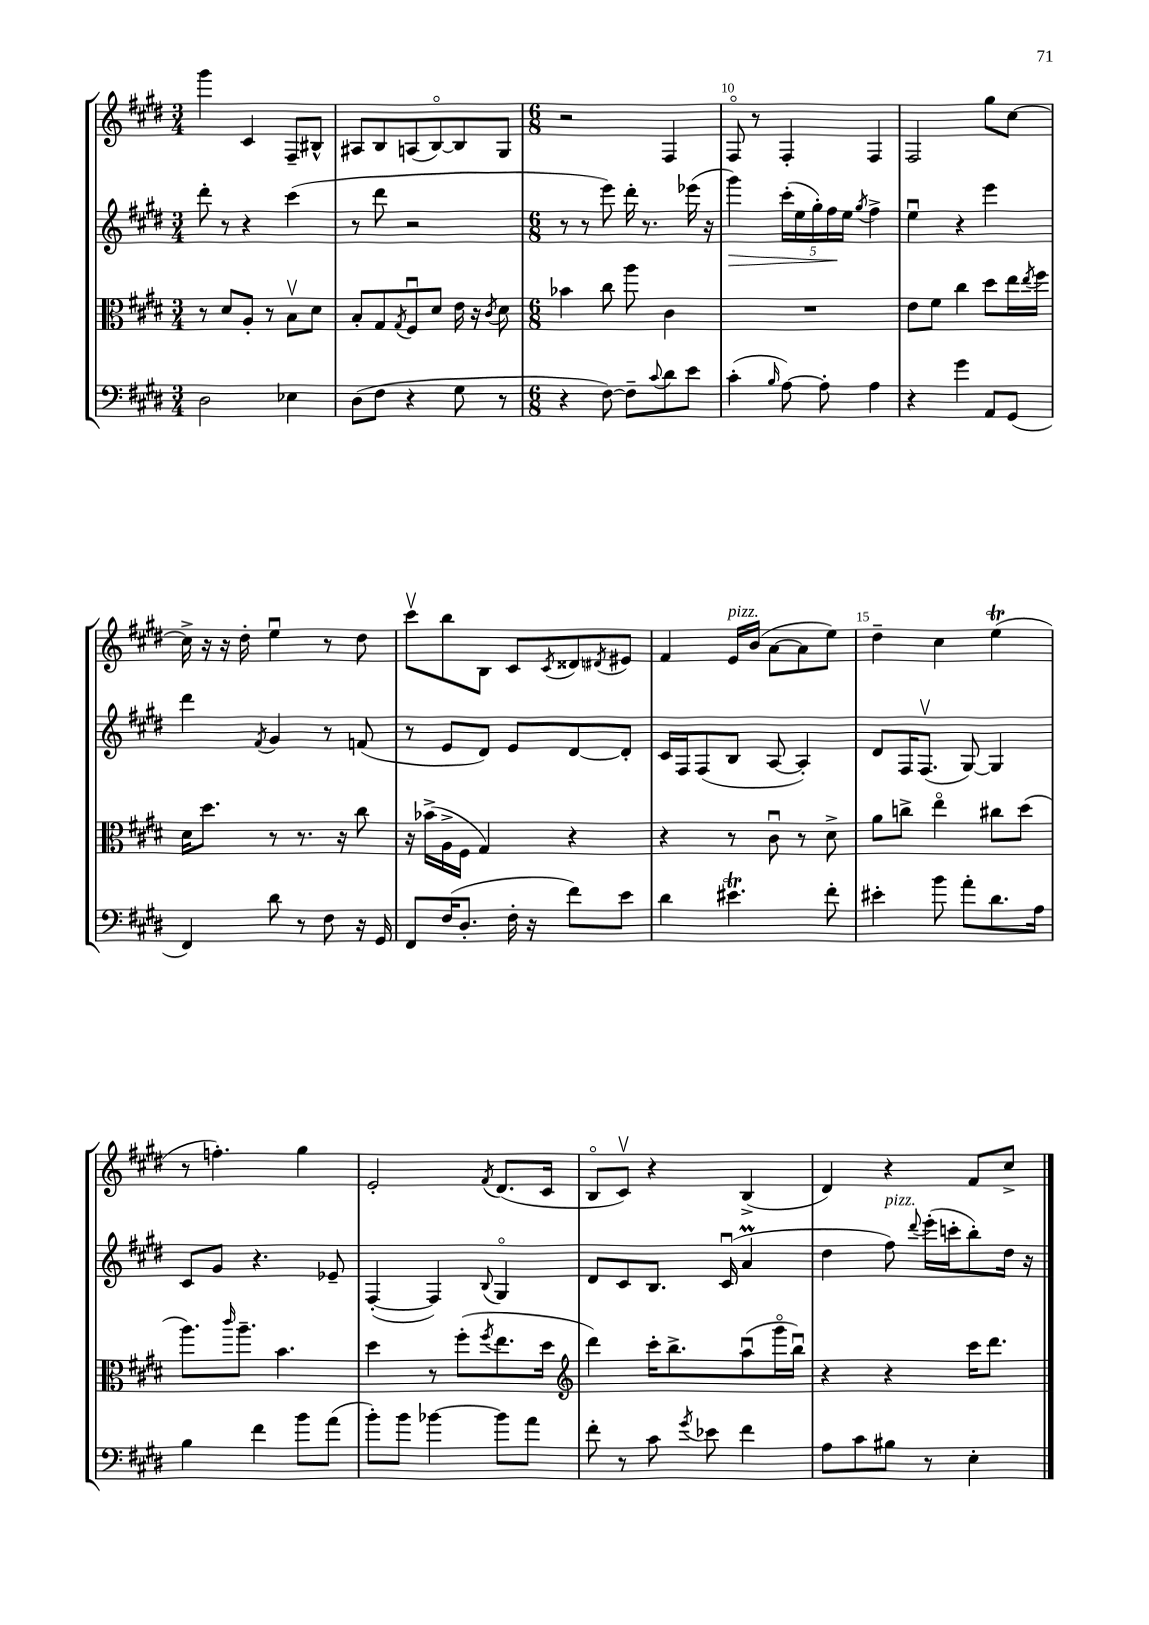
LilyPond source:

<<
\new StaffGroup <<
\new Staff = "s0" {
    \clef treble \key e \major \numericTimeSignature \time 3/4
    gis'''4 cis'4 fis8-- bis8-^ |
    ais8 b8 a8( b8~\flageolet) b8 gis8 |
    \numericTimeSignature \time 6/8 r2 fis4 |
    fis8\flageolet r8 fis4-. fis4 |
    fis2 gis''8 cis''8~ |
    cis''16-> r16 r16 dis''16-. e''4\downbow r8 dis''8 |
    cis'''8\upbow b''8 b8 cis'8 \acciaccatura { cis'8 } disis'8 \acciaccatura { dis'8 } eis'8 |
    fis'4 e'16^\markup { \italic "pizz." } b'16( a'8~ a'8 e''8) |
    dis''4-- cis''4 e''4\trill( |
    r8 f''4.-.) gis''4 |
    e'2-. \acciaccatura { fis'8 } dis'8.( cis'16 |
    b8\flageolet cis'8\upbow) r4 b4->( |
    dis'4) r4 fis'8 cis''8-> \bar "|." |
}
\new Staff = "s1" {
    \clef treble \key e \major \numericTimeSignature \time 3/4
    dis'''8-. r8 r4 cis'''4( |
    r8 dis'''8 r2 |
    \numericTimeSignature \time 6/8 r8 r8 e'''8) dis'''16-. r8. ees'''16( r16 |
    gis'''4\>) \tuplet 5/4 { cis'''16-.( e''16 gis''16-.) fis''16\! e''16 } \acciaccatura { gis''8 } fis''4-> |
    e''4\downbow r4 e'''4 |
    dis'''4 \acciaccatura { fis'8 } gis'4 r8 f'8( |
    r8 e'8 dis'8) e'8 dis'8~ dis'8-. |
    cis'16 fis16 fis8( b8 a8~ a4-.) |
    dis'8 fis16 fis8.\upbow( gis8~) gis4 |
    cis'8 gis'8 r4. ees'8-- |
    fis4~-.( fis4) \appoggiatura { b8 } gis4\flageolet |
    dis'8 cis'8 b8. cis'16\downbow( a'4\prall |
    dis''4 fis''8^\markup { \italic "pizz." }) \appoggiatura { dis'''8 } e'''16-.( c'''16-. b''8-.) dis''16 r16 \bar "|." |
}
\new Staff = "s2" {
    \clef alto \key e \major \numericTimeSignature \time 3/4
    r8 dis'8 a8-. r8 b8\upbow dis'8 |
    b8-. gis8 \acciaccatura { gis8 } fis8\downbow dis'8 e'16 r16 \acciaccatura { cis'8 } dis'8 |
    \numericTimeSignature \time 6/8 bes'4 cis''8 a''8 cis'4 |
    R2. |
    e'8 fis'8 cis''4 dis''8 e''16 \acciaccatura { e''8 } fis''16 |
    dis'16 dis''8. r8 r8. r16 cis''8 |
    r16 bes'16->( a16-> fis16 gis4) r4 |
    r4 r8 cis'8\downbow r8 dis'8-> |
    a'8 c''8-> e''4\flageolet cis''8 dis''8( |
    a''8.) \grace { cis'''16 } a''8.-- b'4. |
    dis''4 r8 fis''8-.( \acciaccatura { fis''8 } e''8. dis''16 |
    \clef treble dis'''4) cis'''16-. b''8.-> a''8\downbow( gis'''16\flageolet b''16\downbow) |
    r4 r4 cis'''16 dis'''8. \bar "|." |
}
\new Staff = "s3" {
    \clef bass \key e \major \numericTimeSignature \time 3/4
    dis2 ees4 |
    dis8( fis8 r4 gis8 r8 |
    \numericTimeSignature \time 6/8 r4 fis8~) fis8-- \appoggiatura { cis'8 } dis'8 e'8 |
    cis'4-.( \grace { b16 } a8~) a8-. a4 |
    r4 gis'4 a,8 gis,8( |
    fis,4) dis'8 r8 fis8 r16 gis,16 |
    fis,8 fis16( dis8.-. fis16-. r16 fis'8) e'8 |
    dis'4 eis'4.\trill fis'8-. |
    eis'4-. b'8 a'8-. dis'8. a16 |
    b4 fis'4 b'8 a'8( |
    b'8-.) b'8 bes'4~ bes'8 a'8 |
    fis'8-. r8 cis'8 \acciaccatura { gis'8 } ees'8 fis'4 |
    a8 cis'8 bis8 r8 e4-. \bar "|." |
}
>>
>>
\layout { \context { \Score currentBarNumber = #7 \override BarNumber.break-visibility = ##(#f #t #t) barNumberVisibility = #(every-nth-bar-number-visible 5) } }
